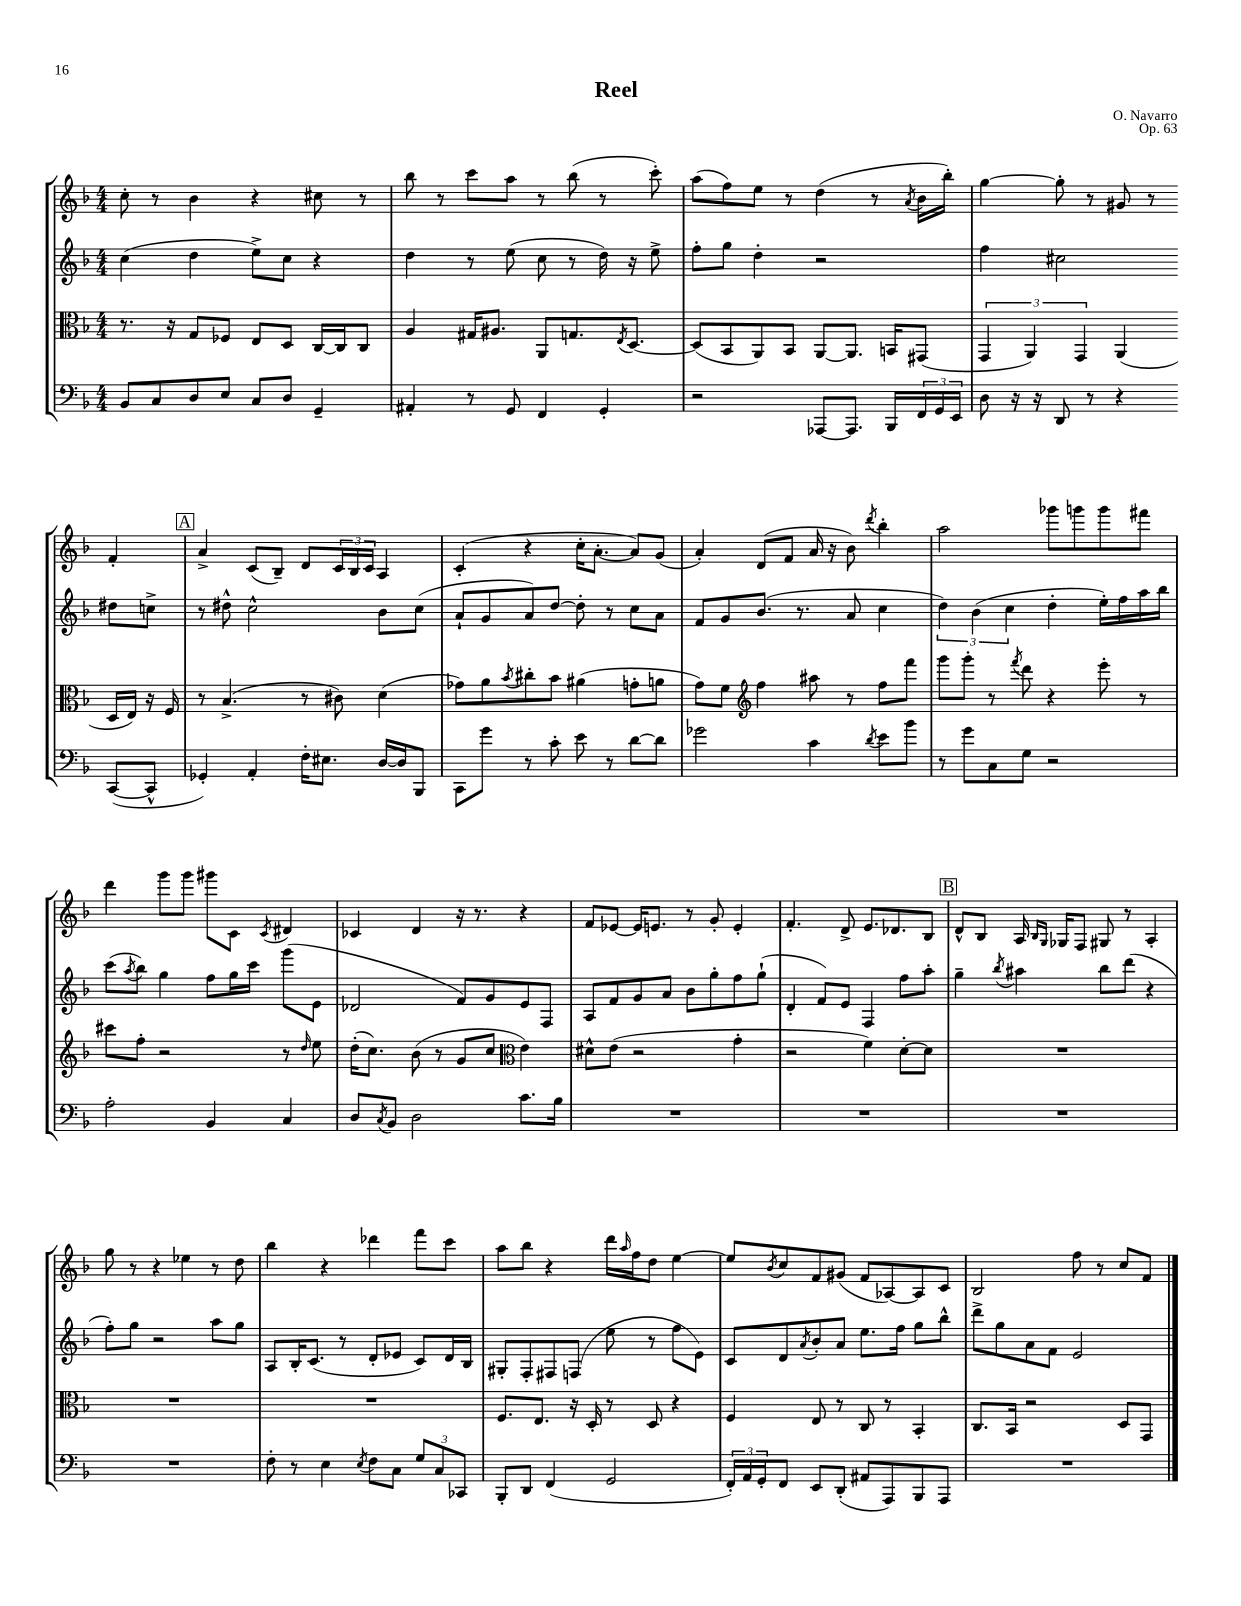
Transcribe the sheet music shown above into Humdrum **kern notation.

**kern	**kern	**kern	**kern
*staff4	*staff3	*staff2	*staff1
*clefF4	*clefC3	*clefG2	*clefG2
*k[b-]	*k[b-]	*k[b-]	*k[b-]
*M4/4	*M4/4	*M4/4	*M4/4
8BB-/L	8.r	(4cc\	8cc'\
8C/	.	.	8r
.	16r	.	.
8D/	8G/L	4dd\	4b-\
8E/J	8F-/J	.	.
8C/L	8E/L	8ee^\L)	4r
8D/J	8D/J	8cc\J	.
4GG~/	[16C/LL	4r	8cc#\
.	16C/]J	.	.
.	8C/J	.	8r
=	=	=	=
4AA#'/	4A/	4dd\	8bb-\
.	.	.	8r
8r	16G#/LK	8r	8ccc\L
.	8.A#/J	.	.
8GG/	.	(8ee\	8aa\J
4FF/	8AA/L	8cc\	8r
.	8.G/	8r	(8bb-\
4GG'/	.	16dd\)	8r
.	8qE/	.	.
.	[8.D/J	16r	.
.	.	8ee^\	8ccc'\)
=	=	=	=
2r	(8D/]L	8ff'\L	(8aa\L
.	8BB-/	8gg\J	8ff\)
.	8AA/)	4dd'\	8ee\J
.	8BB-/J	.	8r
[8AAA-/L	[8AA/L	2r	(4dd\
8.AAA-/]J	8.AA/]J	.	.
.	.	.	8r
16BBB-/LL	16BB/LK	.	.
.	.	.	8qa/
24FF/	(8GG#/J	.	16b-\LL
24GG/	.	.	.
.	.	.	16bb-'\JJ)
24EE/JJ	.	.	.
=	=	=	=
8D\	6GG/	4ff\	[4gg\
16r	.	.	.
.	6AA/)	.	.
16r	.	.	.
8DD/	.	2cc#\	8gg'\]
.	6GG/	.	.
8r	.	.	8r
4r	(4AA/	.	8g#/
.	.	.	8r
([8CC/L	16D/LL	8dd#\L	4f'/
.	16E/JJ)	.	.
8CC^^/]J	16r	8cc^\J	.
.	16F/	.	.
=	=	=	=
4GG-'/)	8r	8r	4a^/
.	(4.B-^/	8dd#^^\	.
4AA'/	.	2cc^^\	(8c/L
.	.	.	8B-~/J)
16F'\LK	8r	.	8d/L
8.E#\J	.	.	.
.	8c#\)	.	24c/L
.	.	.	24B-/
.	.	.	24c/JJ
[16D/LL	(4d\	8b-\L	4A/
16D/]J	.	.	.
8BBB-/J	.	(8cc\J	.
=	=	=	=
8CC\L	8g-\L)	8a`/L	(4c'/
8g\J	8a\	8g/	.
.	8qb-/	.	.
8r	8cc#'\	8a/)	4r
8c'\	8b-\J	[8dd/J	.
8e\	(4a#\	8dd'\]	16cc'\LK
.	.	.	[8.a'\J
8r	.	8r	.
[8d\L	8g'\L	8cc\L	8a/]L)
8d\]J	8a\J	8a\J	(8g/J
=	=	=	=
2g-\	8g\L)	8f/L	4a'/)
.	8f\J	8g/	.
*	*clefG2	*	*
.	4ff\	(8.b-/J	(8d/L
.	.	.	8f/J
.	.	8.r	.
4c\	8aa#\	.	16a/
.	.	.	16r
.	8r	8a/	8b-\)
8qd/	.	.	8qddd/
8e\L	8ff\L	4cc\	4bb-'\
8b-\J	8fff\J	.	.
=	=	=	=
8r	8ggg\L	6dd\)	2aa\
8g\L	8ggg'\J	.	.
.	.	(6b-\	.
8C\	8r	.	.
.	.	6cc\	.
.	8qfff/	.	.
8G\J	8ddd\	.	.
2r	4r	4dd'\	8ggg-\L
.	.	.	8ggg\
.	8eee'\	16ee'\LL)	8ggg\
.	.	16ff\	.
.	8r	16aa\	8fff#\J
.	.	16bb-\JJ	.
=	=	=	=
2A'\	8ccc#\L	(8ccc\L	4ddd\
.	.	8qaa/	.
.	8ff'\J	8bb-\J)	.
.	2r	4gg\	8ggg\L
.	.	.	8ggg\J
4BB-/	.	8ff\L	8ggg#\L
.	.	16gg\L	8c\J
.	.	16ccc\JJ	.
.	.	.	8qc/
4C/	8r	(8ggg\L	4d#/
.	16qqdd/	.	.
.	8ee\	8e\J	.
=	=	=	=
8D/L	(16dd'\LK	2d-/	4c-/
.	8.cc\J)	.	.
8qC/	.	.	.
8BB-/J	.	.	.
2D\	(8b-\	.	4d/
.	8r	.	.
.	8g/L	8f/L)	16r
.	.	.	8.r
.	8cc/J	8g/	.
*	*clefC3	*	*
8.c\L	4e\)	8e/	4r
.	.	8F/J	.
16B-\Jk	.	.	.
=	=	=	=
1r	8d#^^\L	8A/L	8f/L
.	(8e\J	8f/	[8e-/J
.	2r	8g/	16e-/]LK
.	.	.	8.e/J
.	.	8a/J	.
.	.	8b-\L	8r
.	.	8gg'\	8g'/
.	4g'\	8ff\	4e'/
.	.	(8gg`\J	.
=	=	=	=
1r	2r	4d'/	4.f'/
.	.	8f/L)	.
.	.	8e/J	8d^/
.	4f\)	4F/	8.e/L
.	.	.	8.d-/
.	[8d'\L	8ff\L	.
.	8d\]J	8aa'\J	8B-/J
=	=	=	=
1r	1r	4gg~\	8d^^/L
.	.	.	8B-/J
.	.	8qbb-/	.
.	.	4aa#\	16A/
.	.	.	16qqB-/LL
.	.	.	16qqG/JJ
.	.	.	16G-/LK
.	.	.	8F/J
.	.	8bb-\L	8G#/
.	.	(8ddd\J	8r
.	.	4r	4A'/
=	=	=	=
1r	1r	8ff'\L)	8gg\
.	.	8gg\J	8r
.	.	2r	4r
.	.	.	4ee-\
.	.	8aa\L	8r
.	.	8gg\J	8dd\
=	=	=	=
8F'\	1r	8A/L	4bb-\
8r	.	16B-'/K	.
.	.	(8.c/J	.
4E\	.	.	4r
.	.	8r	.
8qE/	.	.	.
8F\L	.	8d'/L	4ddd-\
8C\J	.	8e-/J	.
12G/L	.	8c/L)	8fff\L
12C/	.	.	.
.	.	16d/L	8ccc\J
12CC-/J	.	.	.
.	.	16B-/JJ	.
=	=	=	=
8BBB-'/L	8.F/L	8G#'/L	8aa\L
8DD/J	.	8F'/	8bb-\J
.	8.E/J	.	.
(4FF/	.	8F#/	4r
.	16r	(8F/J	.
.	16D'/	.	.
2GG/	8r	8ee\	16ddd\LL
.	.	.	16qqaa/
.	.	.	16ff\J
.	8D/	8r	8dd\J
.	4r	8ff\L	[4ee\
.	.	8e\J)	.
=	=	=	=
24FF'/LL)	4F/	8c/L	8ee/]L
24AA/	.	.	.
24GG'/J	.	.	.
.	.	.	8qb-/
8FF/J	.	8d/	8cc/
.	.	8qa/	.
8EE/L	8E/	8b-'/	8f/
(8DD'/J	8r	8a/J	(8g#/J
8AA#/L	8C/	8.ee\L	8f/L
8AAA/)	8r	.	[8A-/)
.	.	16ff\Jk	.
8BBB-/	4BB-'/	8gg\L	8A-/]
8AAA/J	.	8bb-^^\J	8c/J
=	=	=	=
1r	8.C/L	8ddd^\L	2B-/
.	.	8gg\	.
.	16BB-/Jk	.	.
.	2r	8a\	.
.	.	8f\J	.
.	.	2e/	8ff\
.	.	.	8r
.	8D/L	.	8cc/L
.	8GG/J	.	8f/J
==	==	==	==
*-	*-	*-	*-
